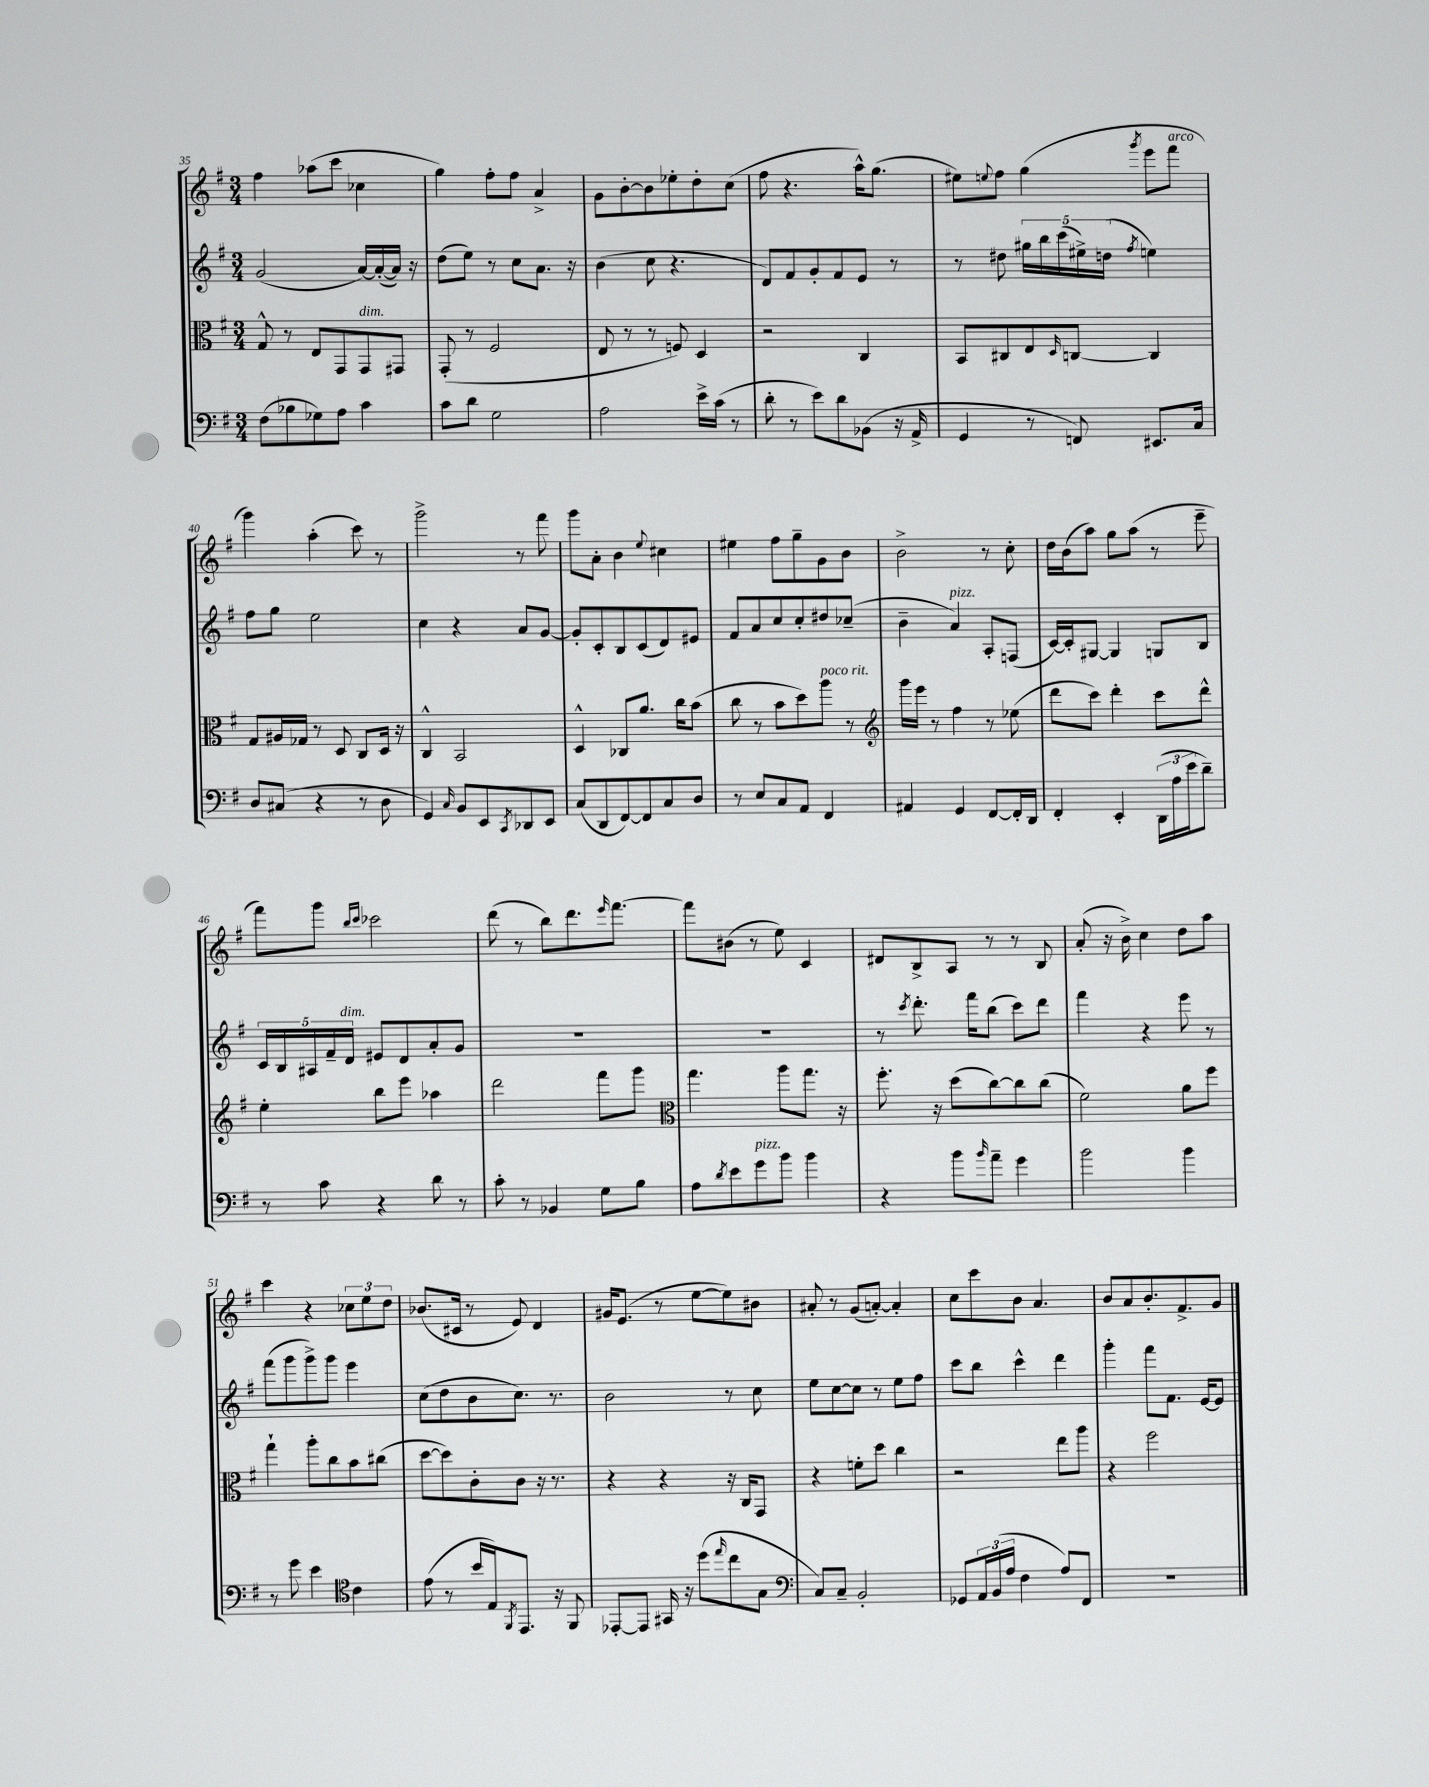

**kern	**kern	**kern	**kern
*staff4	*staff3	*staff2	*staff1
*clefF4	*clefC3	*clefG2	*clefG2
*k[f#]	*k[f#]	*k[f#]	*k[f#]
*M3/4	*M3/4	*M3/4	*M3/4
(8F#\L	8G^^/	(2g/	4ff#\
8B-\	8r	.	.
8G-\)	8E/L	.	(8aa-\L
8A\J	8GG/	.	8ccc\J
4c\	8GG/	[16a/LL)	4cc-\
.	.	(16a'/_	.
.	8GG#/J	16a/]JJ)	.
.	.	16r	.
=	=	=	=
8c\L	(8GG'/	(8dd\L	4gg\)
8d\J	8r	8ee\J)	.
2G\	2F#/	8r	8ff#'\L
.	.	8cc\L	8ff#\J
.	.	8.a\J	4a^/
.	.	16r	.
=	=	=	=
2A\	8E/	(4b\	8g\L
.	8r	.	[8b'\
.	8r	8cc\	8b\]
.	8F/)	4.r	8ee-'\
16e^\LL	4D/	.	8dd'\
(16c\JJ	.	.	.
8r	.	.	(8cc\J
=	=	=	=
8d'\	2r	8d/L)	8ff#\
8r	.	8f#/	4.r
8e\L)	.	8g'/	.
8d\	.	8f#/	.
(8BB-\J	4C/	8e/J	16aa^^\LK)
.	.	.	(8.gg\J
16r	.	8r	.
16AA^/	.	.	.
=	=	=	=
4GG/	8BB/L	8r	8ee#\L)
.	.	.	8qqee/
.	8C#/	8dd#\	8ff#\J
8r	8E/	20gg#\LL	(4gg\
.	.	20bb\	.
.	.	(20ccc\	.
.	16qqD/	.	.
8FF/)	[8C/J	.	.
.	.	20ee#^\)	.
.	.	(20dd\JJ	.
.	.	8qff#/	8qggg/
8.EE#/L	4C/]	4ee\)	8eee\L
.	.	.	8fff#\J
16C/Jk	.	.	.
=	=	=	=
8D/L	8G/L	8ff#\L	4ggg\)
(8C#/J	16A#/L	8gg\J	.
.	16G-/JJ	.	.
4r	8r	2ee\	(4aa'\
.	8D/	.	.
8r	8C/L	.	8ccc\)
8D\	16D/Jk	.	8r
.	16r	.	.
=	=	=	=
4GG/)	4C^^/	4cc\	2ggg^\
16qqC/	.	.	.
8BB/L	2BB/	4r	.
8EE/	.	.	.
8qCC/	.	.	.
8DD-/	.	8a/L	8r
8EE/J	.	[8g/J	8fff#\
=	=	=	=
(8C/L	4D^^/	8g'/]L	8ggg\L
8DD/	.	8c'/	8a'\J
[8FF#/)	8C-/L	8B/	4b\
8FF#/]	8.a/J	(8c/	.
.	.	.	8qqee/
8C/	.	8d/)	4cc#\
.	16cc\LK	.	.
8D/J	(8b\J	8e#/J	.
=	=	=	=
8r	8cc\	8f#/L	4ee#\
8E/L	8r	8a/	.
8C/	8b\L	8cc/	8ff#\L
8AA/J	8dd\)	8cc'/	8gg~\
4FF#/	8aa\J	8dd#/	8g\
.	8r	(8cc-~/J	8b\J
=	=	=	=
*	*clefG2	*	*
4AA#/	16ggg\LL	4b~\	2b^\
.	16eee\JJ	.	.
.	8r	.	.
4GG/	4ff#\	4a/)	.
[8FF#/L	8r	8A'/L	8r
16FF#'/]L	(8ee-\	(8F/J	8cc'\
16DD/JJ	.	.	.
=	=	=	=
4FF#'/	8ddd\L	[16c/LL)	16dd\LL
.	.	16c'/]J	(16b\J
.	8ccc\J)	[8G#/J	8aa\J)
4EE'/	4ddd'\	4G#/]	8gg\L
.	.	.	(8aa\J
(24DD\LL	8ccc\L	8G/L	8r
24A\	.	.	.
24e\J	.	.	.
8d~\J)	8ddd^^\J	8B/J	8eee~\
=	=	=	=
8r	4ee'\	20c/LL	8fff#\L)
.	.	20B/	.
.	.	20A#/	.
8c\	.	.	8ggg\J
.	.	20f#~/	.
.	.	20d/JJ	.
.	.	.	16qqbb/LL
.	.	.	16qqccc/JJ
4r	8bb\L	8e#/L	2ccc-\
.	8eee\J	8d/	.
8d\	4aa-\	8a'/	.
8r	.	8g/J	.
=	=	=	=
8c'\	2ddd\	2.r	(8ddd\
8r	.	.	8r
4BB-/	.	.	8bb\L)
.	.	.	8.ddd\
8G\L	8fff#\L	.	.
.	.	.	16qqeee/
.	.	.	[8.fff#\J
8B\J	8ggg\J	.	.
=	=	=	=
*	*clefC3	*	*
8A\L	4.gg\	2.r	8fff#\]L
8qd/	.	.	.
8e\	.	.	(8b#\J
8g\	.	.	8r
8b\J	8aa\L	.	8ee\)
4b\	8.gg\J	.	4c/
.	16r	.	.
=	=	=	=
4r	8.ff#'\	8r	8d#/L
.	.	8qccc/	.
.	.	8.ddd'\	8B^/
.	16r	.	.
8b\L	(8dd\L	.	8A/J
.	.	16fff#\LK	.
16qqb/	.	.	.
8a~\J	[8cc\)	(8bb\J	8r
4g\	8cc\]	8ccc\L)	8r
.	(8cc\J	8ddd\J	8B/
=	=	=	=
2b\	2f#\)	4fff#\	(8a'/
.	.	.	16r
.	.	.	16b^\)
.	.	4r	4cc\
4b\	8a\L	8eee\	8dd\L
.	8ff#\J	8r	8aa\J
=	=	=	=
8r	4gg`\	(8fff#\L	4ccc\
8g\	.	8ggg\	.
4e\	8aa'\L	8ggg^\)	4r
.	8cc\	8ggg\J	.
*clefC4	*	*	*
4c\	8b\	4eee\	12cc-\L
.	.	.	12ee\
.	(8cc#\J	.	.
.	.	.	12dd\J
=	=	=	=
(8e\	[8dd\L	(8cc\L	(8.b-/L
8r	8dd\])	8dd\	.
.	.	.	16c#/Jk
16b/LL	8c'\	8b\	8r
16E/J)	.	.	.
8qFF#/	.	.	.
8.EE/J	8c\J	8.cc\J)	8e/)
.	16r	.	4d/
16r	8.r	8.r	.
8FF#/	.	.	.
=	=	=	=
[8EE-'/L	4r	2b\	16g#/LK
.	.	.	(8.e/J
8EE-/]J	.	.	.
16GG#/	4r	.	8r
16r	.	.	.
(8dd\L	.	.	[8ee\L
16qqee/	.	.	.
8cc\	16r	8r	8ee\])
.	16C/LK	.	.
8G\J	8GG/J	8cc\	8b#\J
=	=	=	=
*clefF4	*	*	*
8C/L)	4r	8ee\L	8a#'/
8C~/J	.	[8cc\	8r
2BB'/	8f'\L	8cc\]J	(8g/L
.	8dd\J	8r	[8a'/J)
.	4cc\	8ee\L	4a'/]
.	.	8ff#\J	.
=	=	=	=
8GG-/L	2r	8ccc\L	8cc\L
24AA/L	.	8bb\J	8ccc\
(24BB/	.	.	.
24A/JJ	.	.	.
4F#\	.	4ccc^^\	8b\J
.	.	.	4.a/
8A/L)	8ee\L	4ddd\	.
8FF#/J	8aa\J	.	.
=	=	=	=
2.r	4r	4ggg'\	8b/L
.	.	.	8a/
.	2ff#\	8fff#\L	8.b'/
.	.	8.f#\J	.
.	.	.	8.f#^/
.	.	[16e/LK	.
.	.	8e/]J	8g/J
==	==	==	==
*-	*-	*-	*-
